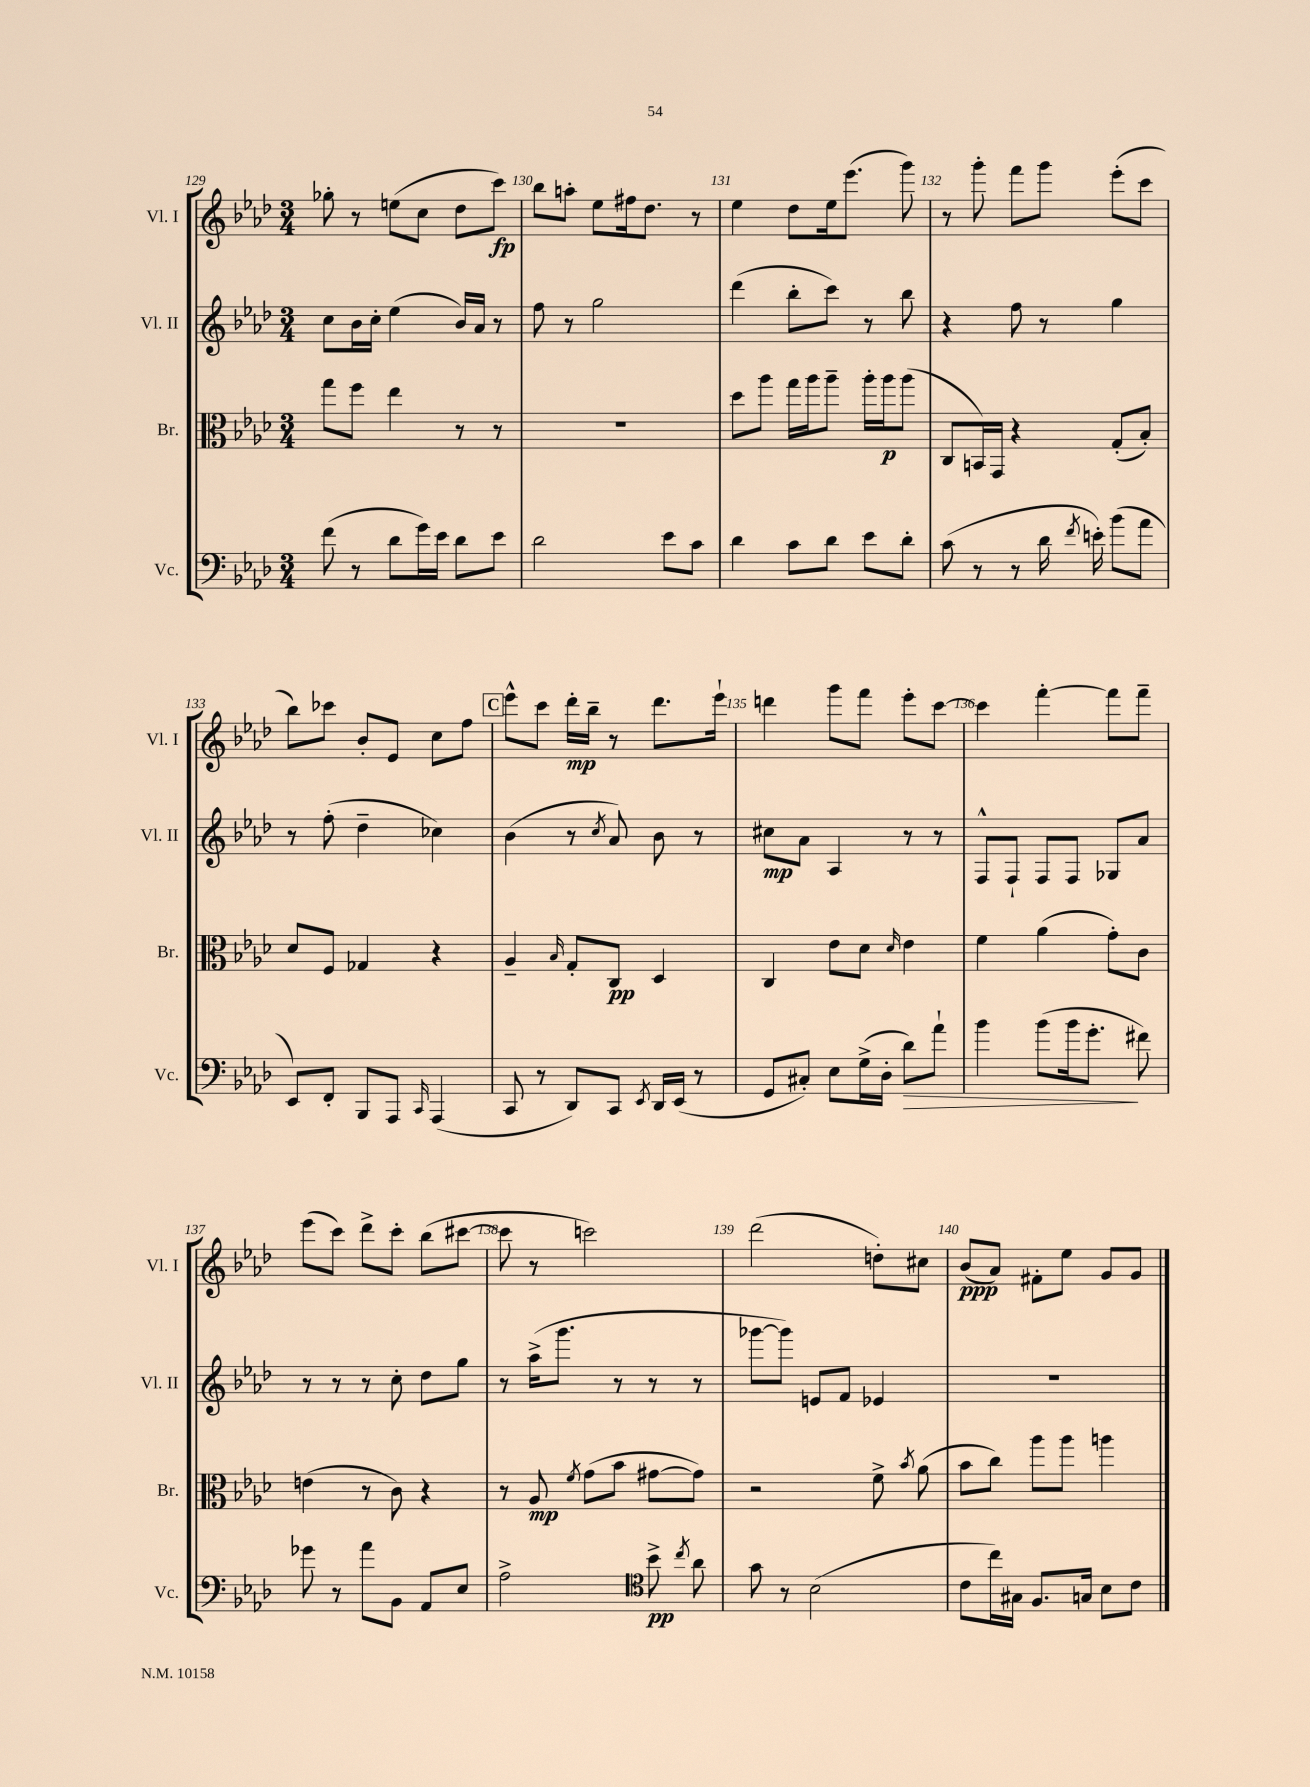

**kern	**dynam	**kern	**dynam	**kern	**dynam	**kern	**dynam
*part4	*part4	*part3	*part3	*part2	*part2	*part1	*part1
*staff4	*staff4	*staff3	*staff3	*staff2	*staff2	*staff1	*staff1
*I"Vc.	*	*I"Br.	*	*I"Vl. II	*	*I"Vl. I	*
*I'Vc.	*	*I'Br.	*	*I'Vl. II	*	*I'Vl. I	*
*clefF4	*	*clefC3	*	*clefG2	*	*clefG2	*
*k[b-e-a-d-]	*	*k[b-e-a-d-]	*	*k[b-e-a-d-]	*	*k[b-e-a-d-]	*
*M3/4	*	*M3/4	*	*M3/4	*	*M3/4	*
=129	=129	=129	=129	=129	=129	=129	=129
(8f\	.	8gg\L	.	8cc\L	.	8gg-X'\	.
8r	.	8ff\J	.	16b-\L	.	8r	.
.	.	.	.	16cc'\JJ	.	.	.
8d-\L	.	4ee-\	.	(4ee-\	.	(8een\L	.
16g\L)	.	.	.	.	.	8cc\J	.
16e-\JJ	.	.	.	.	.	.	.
8d-\L	.	8r	.	16b-/LL)	.	8dd-\L	.
.	.	.	.	16a-/JJ	.	.	.
8e-\J	.	8r	.	8r	.	8ccc\J)	fp
=130	=130	=130	=130	=130	=130	=130	=130
2d-\	.	2.r	.	8ff\	.	8bb-\L	.
.	.	.	.	8r	.	8aan'\J	.
.	.	.	.	2gg\	.	8ee-\L	.
.	.	.	.	.	.	16ff#X\k	.
.	.	.	.	.	.	8.dd-\J	.
8e-\L	.	.	.	.	.	.	.
8c\J	.	.	.	.	.	8r	.
=131	=131	=131	=131	=131	=131	=131	=131
4d-\	.	8dd-\L	.	(4ddd-\	.	4ee-\	.
.	.	8aa-\J	.	.	.	.	.
8c\L	.	16gg\LL	.	8bb-'\L	.	8dd-\L	.
.	.	16aa-\J	.	.	.	.	.
8d-\J	.	8aa-~\J	.	8ccc\J)	.	16ee-\k	.
.	.	.	.	.	.	(8.eee-\J	.
8e-\L	.	16aa-'\LL	.	8r	.	.	.
.	.	16aa-\J	p	.	.	.	.
8d-'\J	.	(8aa-\J	.	8bb-\	.	8ggg\)	.
=132	=132	=132	=132	=132	=132	=132	=132
(8c\	.	8C/L	.	4r	.	8r	.
8r	.	16BBn/L)	.	.	.	8ggg'\	.
.	.	16GG/JJ	.	.	.	.	.
8r	.	4r	.	8ff\	.	8fff\L	.
16d-\	.	.	.	8r	.	8ggg\J	.
8qf/	.	.	.	.	.	.	.
16en'\)	.	.	.	.	.	.	.
(8b-\L	.	(8G'/L	.	4gg\	.	(8eee-'\L	.
8a-\J	.	8B-'/J)	.	.	.	8ccc\J	.
!!LO:LB:g=z
=133	=133	=133	=133	=133	=133	=133	=133
8EE-/L)	.	8d-/L	.	8r	.	8bb-\L)	.
8FF'/J	.	8F/J	.	(8ff'\	.	8ccc-X\J	.
8BBB-/L	.	4G-X/	.	4dd-~\	.	8b-'/L	.
8AAA-/J	.	.	.	.	.	8e-/J	.
16qqCC/	.	.	.	.	.	.	.
(4AAA-/	.	4r	.	4cc-X\)	.	8cc\L	.
.	.	.	.	.	.	8ff\J	.
!!LO:REH:place=s1:t=C
=134	=134	=134	=134	=134	=134	=134	=134
8CC/	.	4A-~/	.	(4b-\	.	8eee-^^\L	.
8r	.	.	.	.	.	8ccc\J	.
.	.	16qqB-/	.	.	.	.	.
8DD-/L)	.	8G'/L	.	8r	.	16ddd-'\LL	mp
.	.	.	.	.	.	16bb-~\JJ	.
.	.	.	.	8qcc/	.	.	.
8CC/J	.	8C/J	pp	8a-/)	.	8r	.
8qEE-/	.	.	.	.	.	.	.
16DD-/LL	.	4D-/	.	8b-\	.	8.ddd-\L	.
(16EE-/JJ	.	.	.	.	.	.	.
8r	.	.	.	8r	.	.	.
.	.	.	.	.	.	16eee-`\Jk	.
=135	=135	=135	=135	=135	=135	=135	=135
8GG/L	.	4C/	.	8cc#X\L	mp	4dddn\	.
8C#X'/J)	.	.	.	8a-\J	.	.	.
8E-\L	.	8e-\L	.	4A-/	.	8ggg\L	.
(16G^\L	.	8d-\J	.	.	.	8fff\J	.
16D-'\JJ	.	.	.	.	.	.	.
.	.	16qqd-/	.	.	.	.	.
!	!LO:HP:b	!	!	!	!	!	!
8d-\L)	>	4e-\	.	8r	.	8eee-'\L	.
8a-`\J	.	.	.	8r	.	[8ccc\J	.
=136	=136	=136	=136	=136	=136	=136	=136
4b-\	.	4f\	.	8F^^/L	.	4ccc\]	.
.	.	.	.	8F`/J	.	.	.
(8b-\L	.	(4a-\	.	8F/L	.	[4fff'\	.
16b-\k	.	.	.	8F/J	.	.	.
8.g'\J	.	.	.	.	.	.	.
.	.	8g'\L)	.	8G-X/L	.	8fff\L]	.
8f#X\)	]	8c\J	.	8a-/J	.	8fff~\J	.
!!LO:LB:g=z
=137	=137	=137	=137	=137	=137	=137	=137
8g-X\	.	(4en\	.	8r	.	(8eee-\L	.
8r	.	.	.	8r	.	8ccc\J)	.
8a-\L	.	8r	.	8r	.	8ddd-^\L	.
8BB-\J	.	8c\)	.	8cc'\	.	8ccc'\J	.
8AA-/L	.	4r	.	8dd-\L	.	(8bb-\L	.
8E-/J	.	.	.	8gg\J	.	[8ccc#X\J	.
=138	=138	=138	=138	=138	=138	=138	=138
2A-^\	.	8r	.	8r	.	8ccc#\]	.
.	.	8A-/	mp	(16aa-^\KL	.	8r	.
.	.	.	.	8.ggg\J	.	.	.
.	.	8qf/	.	.	.	.	.
.	.	(8g\L	.	.	.	2cccn\)	.
.	.	8b-\J	.	8r	.	.	.
*clefC4	*	*	*	*	*	*	*
8b-^\	pp	[8g#X\L	.	8r	.	.	.
8qcc/	.	.	.	.	.	.	.
8a-\	.	8g#\J])	.	8r	.	.	.
=139	=139	=139	=139	=139	=139	=139	=139
8g\	.	2r	.	[8ggg-X\L	.	(2ddd-\	.
8r	.	.	.	8ggg-\J])	.	.	.
(2B-\	.	.	.	8en/L	.	.	.
.	.	.	.	8f/J	.	.	.
.	.	8f^\	.	4e-X/	.	8ddn'\L)	.
.	.	8qb-/	.	.	.	.	.
.	.	(8a-\	.	.	.	8cc#X\J	.
=140	=140	=140	=140	=140	=140	=140	=140
8c\L	.	8b-\L	.	2.r	.	(8b-/L	ppp
16cc\L)	.	8cc\J)	.	.	.	8a-/J)	.
16G#X\JJ	.	.	.	.	.	.	.
8.F/L	.	8aa-\L	.	.	.	8f#X'\L	.
.	.	8aa-\J	.	.	.	8ee-\J	.
16Gn/Jk	.	.	.	.	.	.	.
8B-\L	.	4aan\	.	.	.	8g/L	.
8c\J	.	.	.	.	.	8g/J	.
==	==	==	==	==	==	==	==
*-	*-	*-	*-	*-	*-	*-	*-
